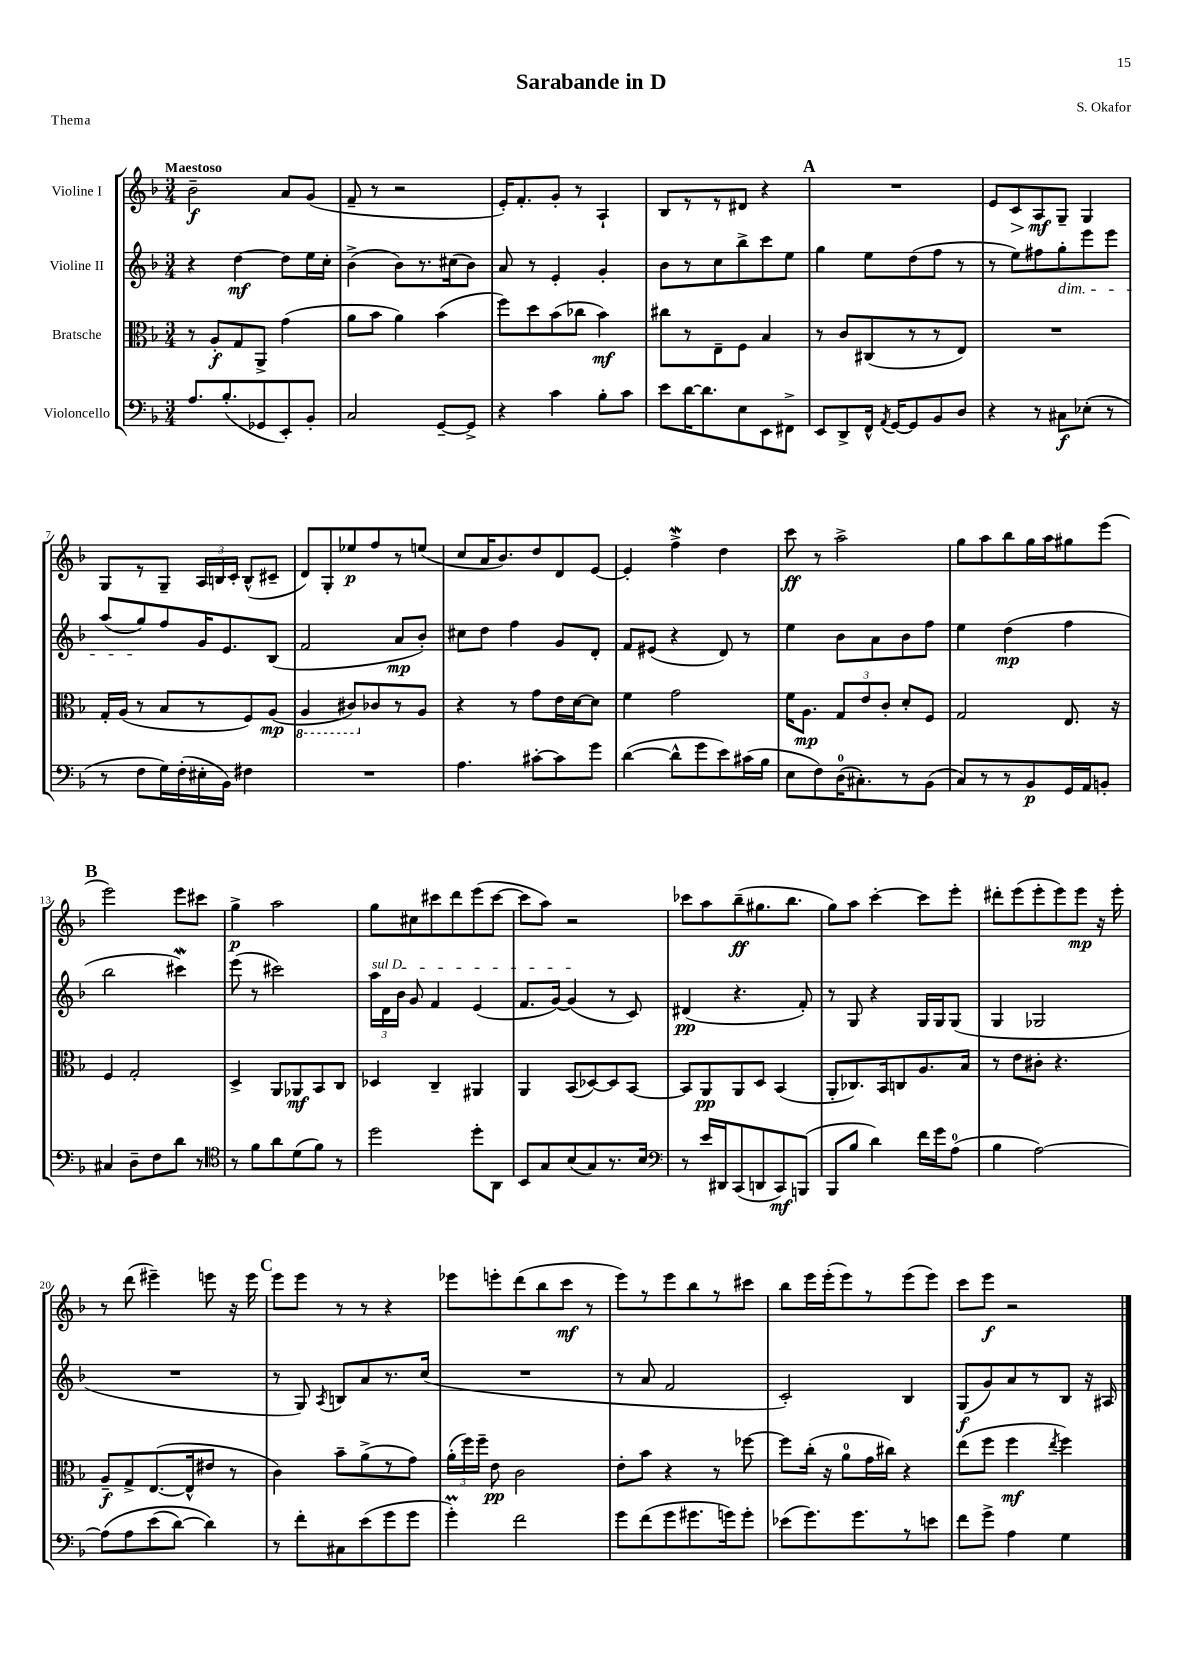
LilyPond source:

\header { title = "Sarabande in D" composer = "S. Okafor" piece = "Thema" }
<<
\new StaffGroup <<
\new Staff = "s0" \with { instrumentName = "Violine I" } {
    \clef treble \key f \major \numericTimeSignature \time 3/4 \tempo "Maestoso"
    \autoBeamOff bes'2--\f a'8[ g'8]( |
    f'8-- r8 r2 |
    e'16[-.) f'8.-. g'8]-. r8 a4-! |
    bes8[ r8 r8 dis'8] r4 |
    \mark \markup { \bold "A" } R2. |
    e'8[ c'8\> a8\mf\! g8]-- g4 |
    g8[ r8 g8]-- \tuplet 3/2 { a16[ b16 c'16]-. } b8[-^( cis'8]-- |
    d'8[) g8-. ees''8\p f''8 r8 e''8]( |
    c''8[ a'16 bes'8.) d''8 d'8 e'8]~ |
    e'4-. f''4->\mordent d''4 |
    c'''8\ff r8 a''2-> |
    g''8[ a''8 bes''8 g''16 a''16 gis''8 e'''8]( |
    \mark \markup { \bold "B" } e'''2) e'''8[ cis'''8] |
    g''4->\p a''2 |
    g''8[ cis''8 cis'''8 d'''8 e'''8( cis'''8]~ |
    cis'''8[ a''8]) r2 |
    ces'''8[ a''8 bes''8--\ff( gis''8. bes''8.] |
    g''8[) a''8] c'''4~-. c'''8[ e'''8]-. |
    dis'''8[-. e'''8( e'''8-. e'''8) e'''8]\mp r16 e'''16-. |
    r8 d'''8( eis'''4--) e'''8 r16 e'''16 |
    \mark \markup { \bold "C" } e'''8[ e'''8] r8 r8 r4 |
    ees'''8[ e'''8-. d'''8( bes''8 c'''8]\mf r8 |
    e'''8[) r8 e'''8 bes''8 r8 cis'''8] |
    bes''8[ e'''16 e'''16-.( e'''8) r8 e'''8( e'''8]) |
    c'''8[ e'''8]\f r2 \bar "|." |
}
\new Staff = "s1" \with { instrumentName = "Violine II" } {
    \clef treble \key f \major \numericTimeSignature \time 3/4
    \autoBeamOff r4 d''4~\mf d''8[ e''16 c''16]-. |
    bes'4->( bes'8[) r8. cis''16( bes'8]) |
    a'8 r8 e'4-. g'4-. |
    bes'8[ r8 c''8 bes''8-> c'''8 e''8] |
    \mark \markup { \bold "A" } g''4 e''8[ d''8( f''8] r8 |
    r8 e''8[) fis''8 g''8-.\dim e'''8 e'''8] |
    a''8[( g''8\!) f''8 g'16 e'8. bes8]( |
    f'2 a'8[\mp bes'8]-.) |
    cis''8[ d''8] f''4 g'8[ d'8]-. |
    f'8[ eis'8]( r4 d'8) r8 |
    e''4 bes'8[ a'8 bes'8 f''8] |
    e''4 d''4\mp( f''4 |
    \mark \markup { \bold "B" } bes''2 cis'''4\mordent) |
    e'''8( r8 cis'''2) |
    \tuplet 3/2 { \once \override TextSpanner.bound-details.left.text = \markup { \italic "sul D" } a''16[\startTextSpan d'16 bes'16] } g'8 f'4 e'4( |
    f'8.[ g'16]~) g'4\stopTextSpan( r8 c'8) |
    dis'4\pp( r4. f'8-.) |
    r8 g8 r4 g16[ g16 g8]( |
    g4 ges2 |
    R2. |
    \mark \markup { \bold "C" } r8 g8) \acciaccatura { a8 } b8[ a'8 r8. c''16]( |
    R2. |
    r8 a'8 f'2 |
    c'2-.) bes4 |
    g8[\f( g'8) a'8 r8 bes8] r16 ais16 \bar "|." |
}
\new Staff = "s2" \with { instrumentName = "Bratsche" } {
    \clef alto \key f \major \numericTimeSignature \time 3/4
    \autoBeamOff r8 a8[-.\f g8 a,8]-> g'4( |
    a'8[ bes'8] a'4) bes'4( |
    f''8[) d''8 bes'8( ces''8] bes'4\mf) |
    cis''8[ r8 e8-- f8] bes4 |
    \mark \markup { \bold "A" } r8 c'8[ cis8( r8 r8 e8]) |
    R2. |
    g16[-. a16]( r8 bes8[ r8 f8) a8]\mp( |
    \ottava #-1 a,4 cis8[) \ottava #0 ces'8 r8 a8] |
    r4 r8 g'8[ e'16 d'16~ d'8] |
    f'4 g'2 |
    f'16[ a8.]\mp \tuplet 3/2 { g8[ e'8 c'8]-. } d'8[-. f8] |
    g2 e8. r16 |
    \mark \markup { \bold "B" } f4 g2-. |
    d4-> a,8[ aes,8\mf bes,8 c8] |
    des4 c4-- ais,4 |
    a,4 bes,8[( des8~) des8 bes,8]~ |
    bes,8[ a,8\pp a,8 d8] bes,4( |
    a,8[-. ces8.) bes,16 c8 a8. bes16] |
    r8 e'8[ cis'8]-. r4. |
    a8[--\f g8-> e8.~( e16-^ eis'8] r8 |
    \mark \markup { \bold "C" } c'4) bes'8[-- a'8->( r8 g'8]) |
    \tuplet 3/2 { a'16[-.( f''16) f''16]-- } e'8\pp c'2 |
    e'8[-. bes'8] r4 r8 fes''8~ |
    fes''8[ c''16]-.( r16 a'8[-0 g'16 cis''16]) r4 |
    e''8[( f''8] f''4\mf \acciaccatura { e''8 } f''4) \bar "|." |
}
\new Staff = "s3" \with { instrumentName = "Violoncello" } {
    \clef bass \key f \major \numericTimeSignature \time 3/4
    \autoBeamOff a8.[ bes8.-.( ges,8 e,8-.) bes,8]-. |
    c2 g,8[~-- g,8]-> |
    r4 c'4 bes8[-. c'8] |
    e'8[ d'16~ d'8. e8 e,8 fis,8]-> |
    \mark \markup { \bold "A" } e,8[ d,8-> f,16]-^ \acciaccatura { a,8 } g,16[~ g,8 bes,8 d8] |
    r4 r8 cis8[\f ees8]-.( r8 |
    r8 f8[ g16) f16-.( eis16-. bes,16]) fis4 |
    R2. |
    a4. cis'8[~-. cis'8 g'8] |
    d'4~( d'8[-^ g'8 e'8) cis'16( bes16] |
    e8[ f8) d16-0( cis8.-.) r8 bes,8]( |
    c8[) r8 r8 bes,8\p g,16 a,16 b,8]-. |
    \mark \markup { \bold "B" } cis4 d8[-- f8 d'8] r8 |
    \clef tenor r8 f'8[ a'8 d'8( f'8]) r8 |
    d''2 d''8[-. a,8] |
    bes,8[ g8 bes8( g8) r8. bes16] |
    \clef bass r8 e'16[ dis,16 c,8( d,8 c,8\mf) b,,8]( |
    bes,,8[ bes8] d'4) f'16[ g'16 a8]-0( |
    bes4 a2~) |
    a8[\( a8 e'8( d'8]~) d'4\) |
    \mark \markup { \bold "C" } r8 f'8[-. cis8 e'8( g'8 g'8] |
    g'4-.\prall) f'2 |
    g'8[ f'8( g'8 gis'8. g'16) g'8]-. |
    ees'8[( g'8.) g'8. r8 e'8] |
    f'8[ g'8]-> a4 g4 \bar "|." |
}
>>
>>
